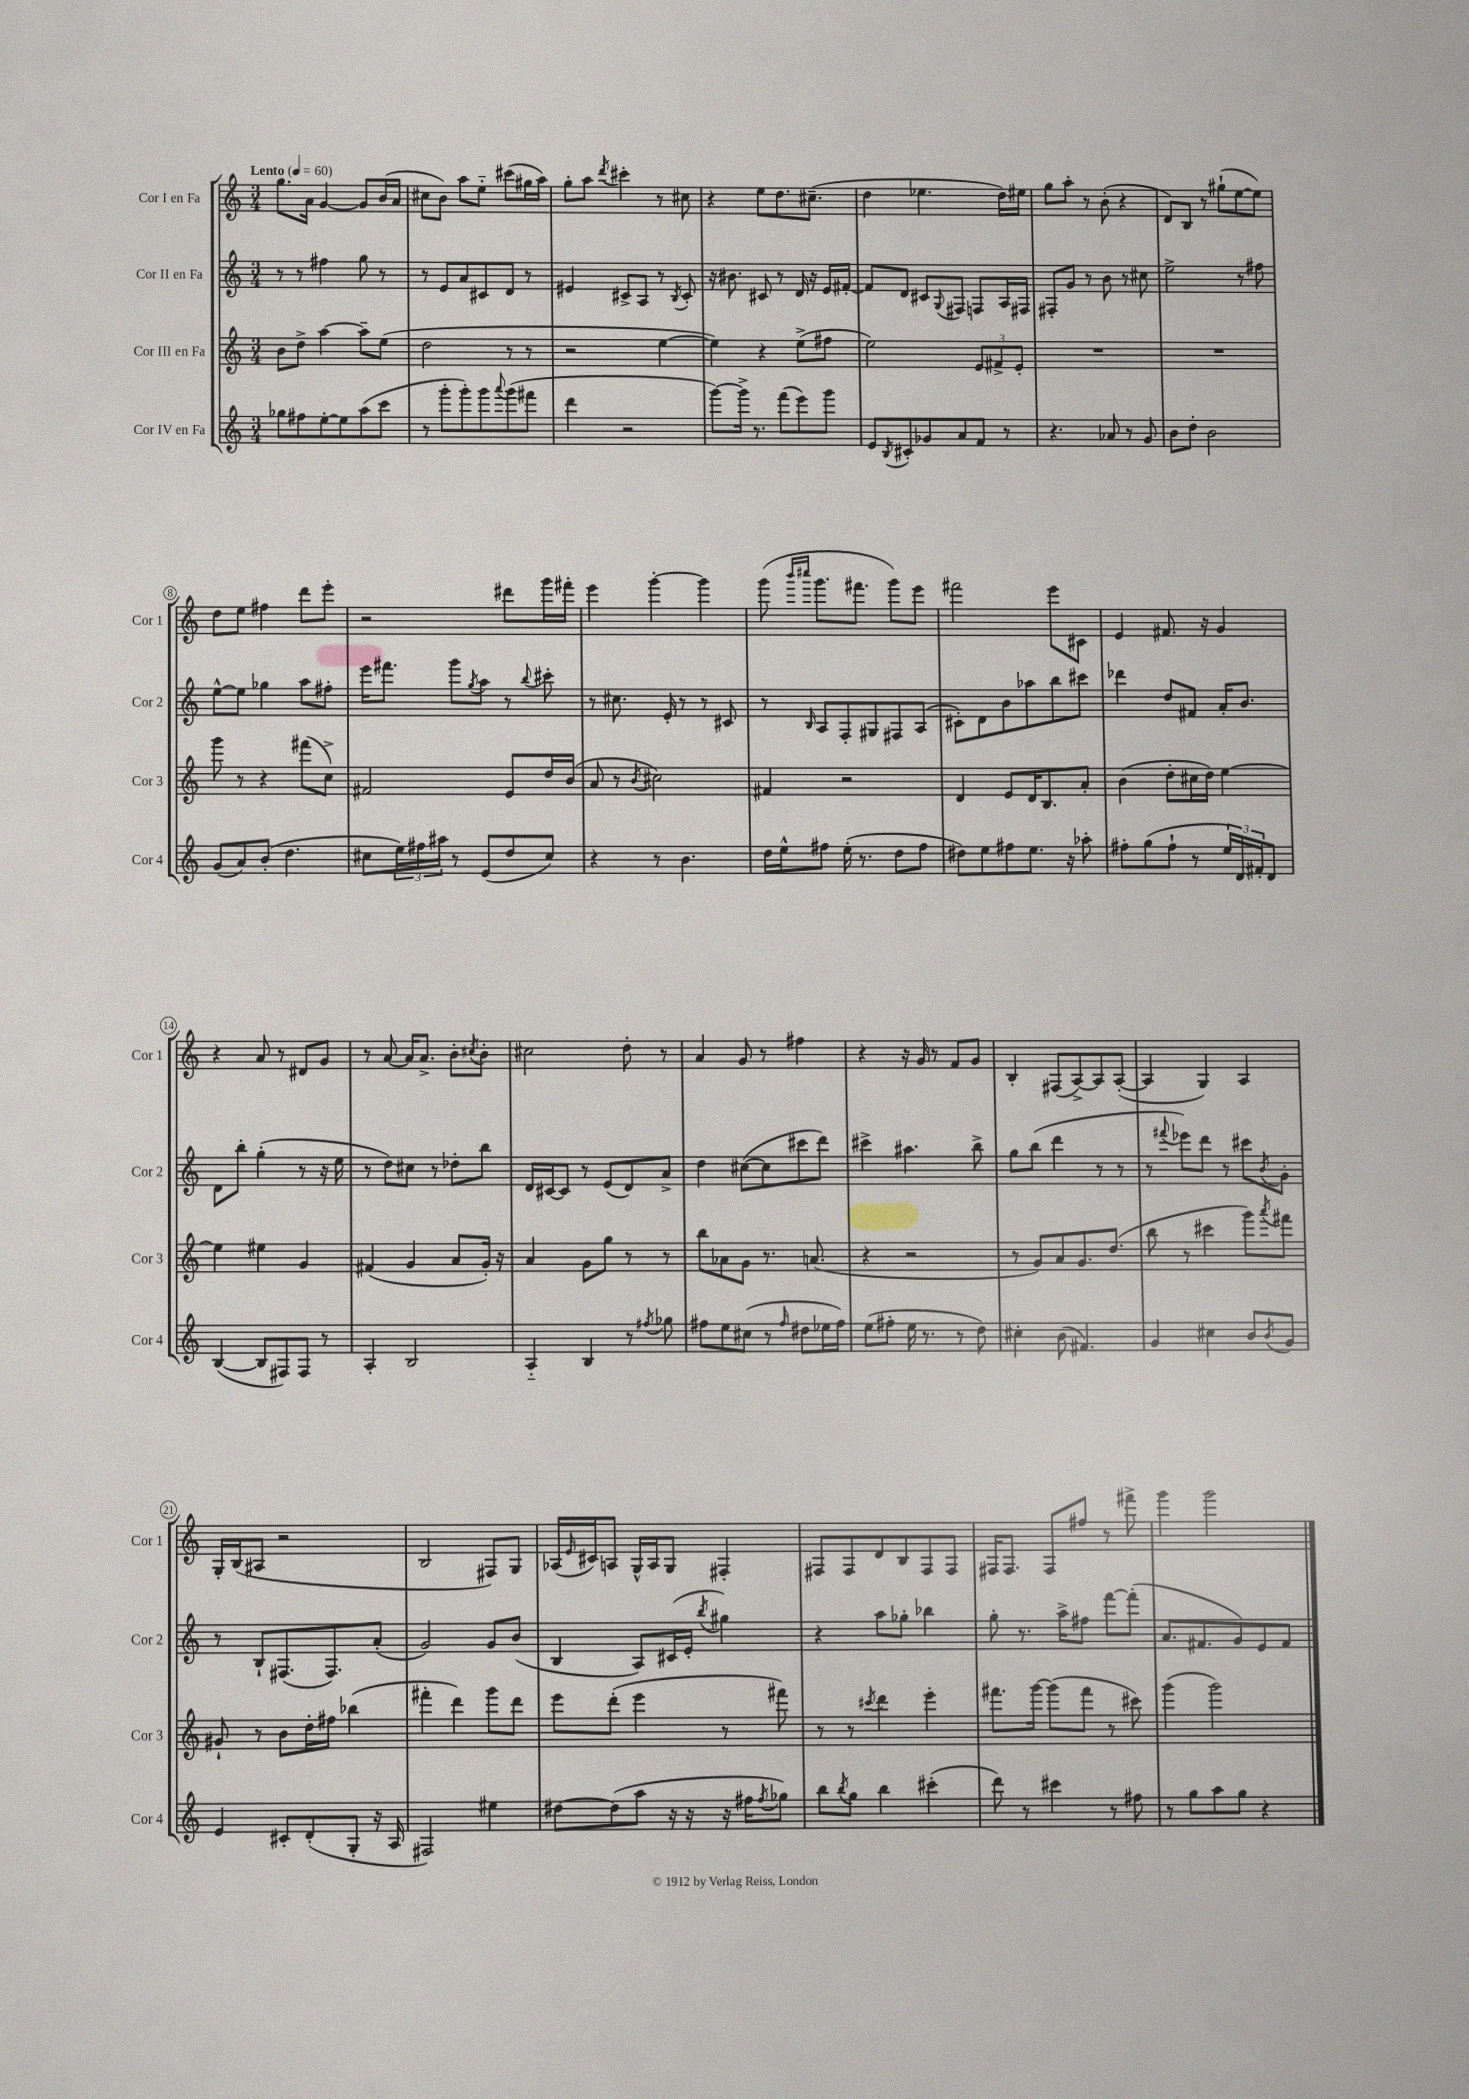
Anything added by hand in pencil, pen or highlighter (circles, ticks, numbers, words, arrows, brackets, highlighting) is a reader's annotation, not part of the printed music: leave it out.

**kern	**kern	**kern	**kern
*staff4	*staff3	*staff2	*staff1
*clefG2	*clefG2	*clefG2	*clefG2
*k[]	*k[]	*k[]	*k[]
*M3/4	*M3/4	*M3/4	*M3/4
*MM60	*MM60	*MM60	*MM60
8gg-	8b	8r	8.gg
8ff#	8dd^	8r	.
.	.	.	16a
[8ee'	[4aa	4ff#	[4g
8ee]	.	.	.
(8aa	8aa~]	8gg	8g]
8ccc	(8ee	8r	(16b
.	.	.	16a
=	=	=	=
8r	2dd	8r	8cc#
8ggg'	.	8e	8b)
8ggg')	.	8a	8aa
8ggg	.	8c#	8ee'~
8qqaaa	.	.	.
(8ggg	8r	8d	(8ccc#
8fff#	8r	8r	16gg#
.	.	.	16aa)
=	=	=	=
4ddd	2r	4e#	8gg'
.	.	.	8aa
.	.	.	8qddd
2r	.	8c#^	4ccc#'
.	.	8A	.
.	[4ee	8r	8r
.	.	8qB	.
.	.	8c#'	8cc#
=	=	=	=
[8ggg)	4ee])	16r	4r
.	.	8.b#	.
16ggg^]	.	.	.
8.r	.	.	.
.	4r	8c#	8ee
(8fff	.	8r	8.dd
8eee)	(8ee^	16d	.
.	.	16r	(8.cc#~
8ggg	8ff#	16e	.
.	.	[16f#'	.
=	=	=	=
8e	2ee)	8f#]	4dd
8qB	.	.	.
8c#'	.	8d	.
8g-	.	8c#	4.ee-
.	.	8qqG	.
8a	.	8F#	.
8f	12e	8F	.
.	12f#^	.	.
8r	.	16A	16dd)
.	12e'	.	.
.	.	16F#	16ee#
=	=	=	=
4.r	2.r	8F#'	8gg
.	.	8g	8aa'
.	.	8r	8r
8a-	.	8b	(8b'
8r	.	8r	4r
8g	.	8cc#	.
=	=	=	=
8b	2.r	2ee^	8d)
8dd'	.	.	8B
2b	.	.	8r
.	.	.	(8gg#`
.	.	8r	[8ee
.	.	8ff#	8ee])
=	=	=	=
(8g	8ggg	[8ee^^	8dd
8a)	8r	8ee]	8ee
(8b'	4r	4gg-	4ff#
4.dd	.	.	.
.	(8fff#	8aa	8ddd
.	8cc^)	8ff#'	8eee'
=	=	=	=
8cc#	2f#	16eee	2r
.	.	8.fff#	.
24ee)	.	.	.
24ff#	.	.	.
24aa#	.	.	.
8r	.	8ggg	.
.	.	8qgg	.
(8e	.	8aa	.
8dd	8e	8r	8ddd#
.	.	8qqbb	.
8cc#)	16dd	8ccc#'	16ggg
.	(16b	.	16fff#'
=	=	=	=
4r	8a	8r	4eee
.	8r	8.cc#	.
.	8qb	.	.
8r	2cc#)	.	[4ggg'
.	.	16e'	.
4.b	.	8r	.
.	.	8r	4ggg]
.	.	8c#	.
=	=	=	=
16dd	4f#	8r	(8ggg
16ee^^	.	.	.
.	.	.	16qqbbb
.	.	16qqB	16qqcccc#
8ff#	.	8A	8.ggg
(16ee'	2r	8F'	.
8.r	.	.	8.fff#
.	.	8G#	.
8dd	.	8F#	8ggg)
8ff#	.	(8A	8eee
=	=	=	=
8dd#)	4d	8c#')	2fff#
8ee	.	8d	.
8ff#	8e	8b	.
8.ee	16d	8aa-	.
.	8.B	.	.
.	.	8bb	8eee
16r	.	.	.
8aa-'	8a'	8ccc#	8c#
=	=	=	=
8ff#'	(4b	4ddd-	4e
(8gg	.	.	.
8ff#`	8dd'	8dd	8.f#
8r	16cc#	8f#	.
.	16dd)	.	16r
24ee	[4ee	16a'	4g
24d)	.	.	.
.	.	8.b	.
24f#'	.	.	.
8d	.	.	.
=	=	=	=
([4B	4ee]	8d	4r
.	.	8bb'	.
8B]	4ee#	(4gg'	8a
8F#)	.	.	8r
8F#	4g	8r	8d#
8r	.	16r	8g
.	.	16ee	.
=	=	=	=
4A'	(4f#	8r	8r
.	.	8dd)	[8a
2B	4g	8cc#	16a]
.	.	.	8.a^
.	.	8r	.
.	8a	8dd-'	8b'
.	.	.	8qcc#
.	16g')	8bb	8b'
.	16r	.	.
=	=	=	=
4A'~	4a	16d	2cc#
.	.	[16c#	.
.	.	8c#]	.
4B	8g	8r	.
.	8gg	(8e	.
8r	8r	8d)	8dd'
8qff#	.	.	.
8gg-	8r	8a^	8r
=	=	=	=
8ff#	8bb	4dd	4a
8ee	8a-	.	.
(8cc#	8g	([8cc#	8g
8r	8.r	8cc#]	8r
16qqff#	.	.	.
8dd#	.	8ccc#	4ff#
.	(8.a	.	.
16ee-	.	8ddd)	.
16ff#)	.	.	.
=	=	=	=
(8ee	4r	4ccc#^	4r
8ff#'	.	.	.
16ee	2r	4.aa#	16r
8.r	.	.	16g
.	.	.	8r
8r	.	.	8f
8dd)	.	8bb^	8g
=	=	=	=
4cc#'	8r	8gg	4B'
.	8g)	(8bb	.
(8b	8a	4ddd	(8F#
4.f#)	8.g	.	[8A^)
.	.	8r	8A]
.	(8.dd	.	.
.	.	8r	([8A'
=	=	=	=
4g	8bb	8r	4A]
.	.	8qqfff#	.
.	8r	8eee-)	.
4cc#	4ccc#	8ddd	4G)
.	.	8r	.
8b	8ggg)	8ccc#	4A
8qb	8qaaa	8qb	.
8g	8fff#	8g'	.
=	=	=	=
4e	8g#`	8r	16G'
.	.	.	(16B
.	8r	8B`	8A#
8c#'	8b	(8.F#	2r
(8d'	16dd'	.	.
.	16ff#	8.F#)	.
8G'	(4bb-	.	.
16r	.	(8a'	.
16A	.	.	.
=	=	=	=
2F#)	4fff#'	2g)	2B
.	4ddd)	.	.
4ee#	8ggg	8g	8F#)
.	8ddd	(8b	8G
=	=	=	=
[8dd#	8eee	4B	(16A-
.	.	.	16qqe
.	.	.	16c#)
(8dd#]	(8ddd'	.	8A
8aa	4eee	8A)	16G^^
.	.	.	16A
16r	.	(16c#	8G
16r	.	16e'	.
.	.	8qbb	.
16r	8r	4gg#)	4F#'
16ff#	.	.	.
8qff#	.	.	.
8gg-)	8fff#)	.	.
=	=	=	=
8bb	8r	4r	8F#
8qbb	.	.	.
8gg	8r	.	8F#
.	8qccc#	.	.
4bb	4ddd	8aa	8d
.	.	8gg-'	8B
(4ccc#'	4eee'	4bb-	8F#
.	.	.	8F#
=	=	=	=
8ddd)	8.fff#	8gg'	16F#
.	.	.	8.F#
8r	.	8.r	.
.	[16ggg	.	.
4ccc#	(8ggg]	.	8F#
.	.	16aa^	.
.	8fff#	8ff#	8ff#
8r	8r	[8fff	8r
8ff#	8ccc#)	(8fff']	8fff#^
=	=	=	=
8r	(4ggg	8.a	4ggg
8gg	.	.	.
.	.	8.f#	.
8aa	2ggg)	.	2ggg
8gg	.	8g)	.
4r	.	8e	.
.	.	8f#	.
==	==	==	==
*-	*-	*-	*-
